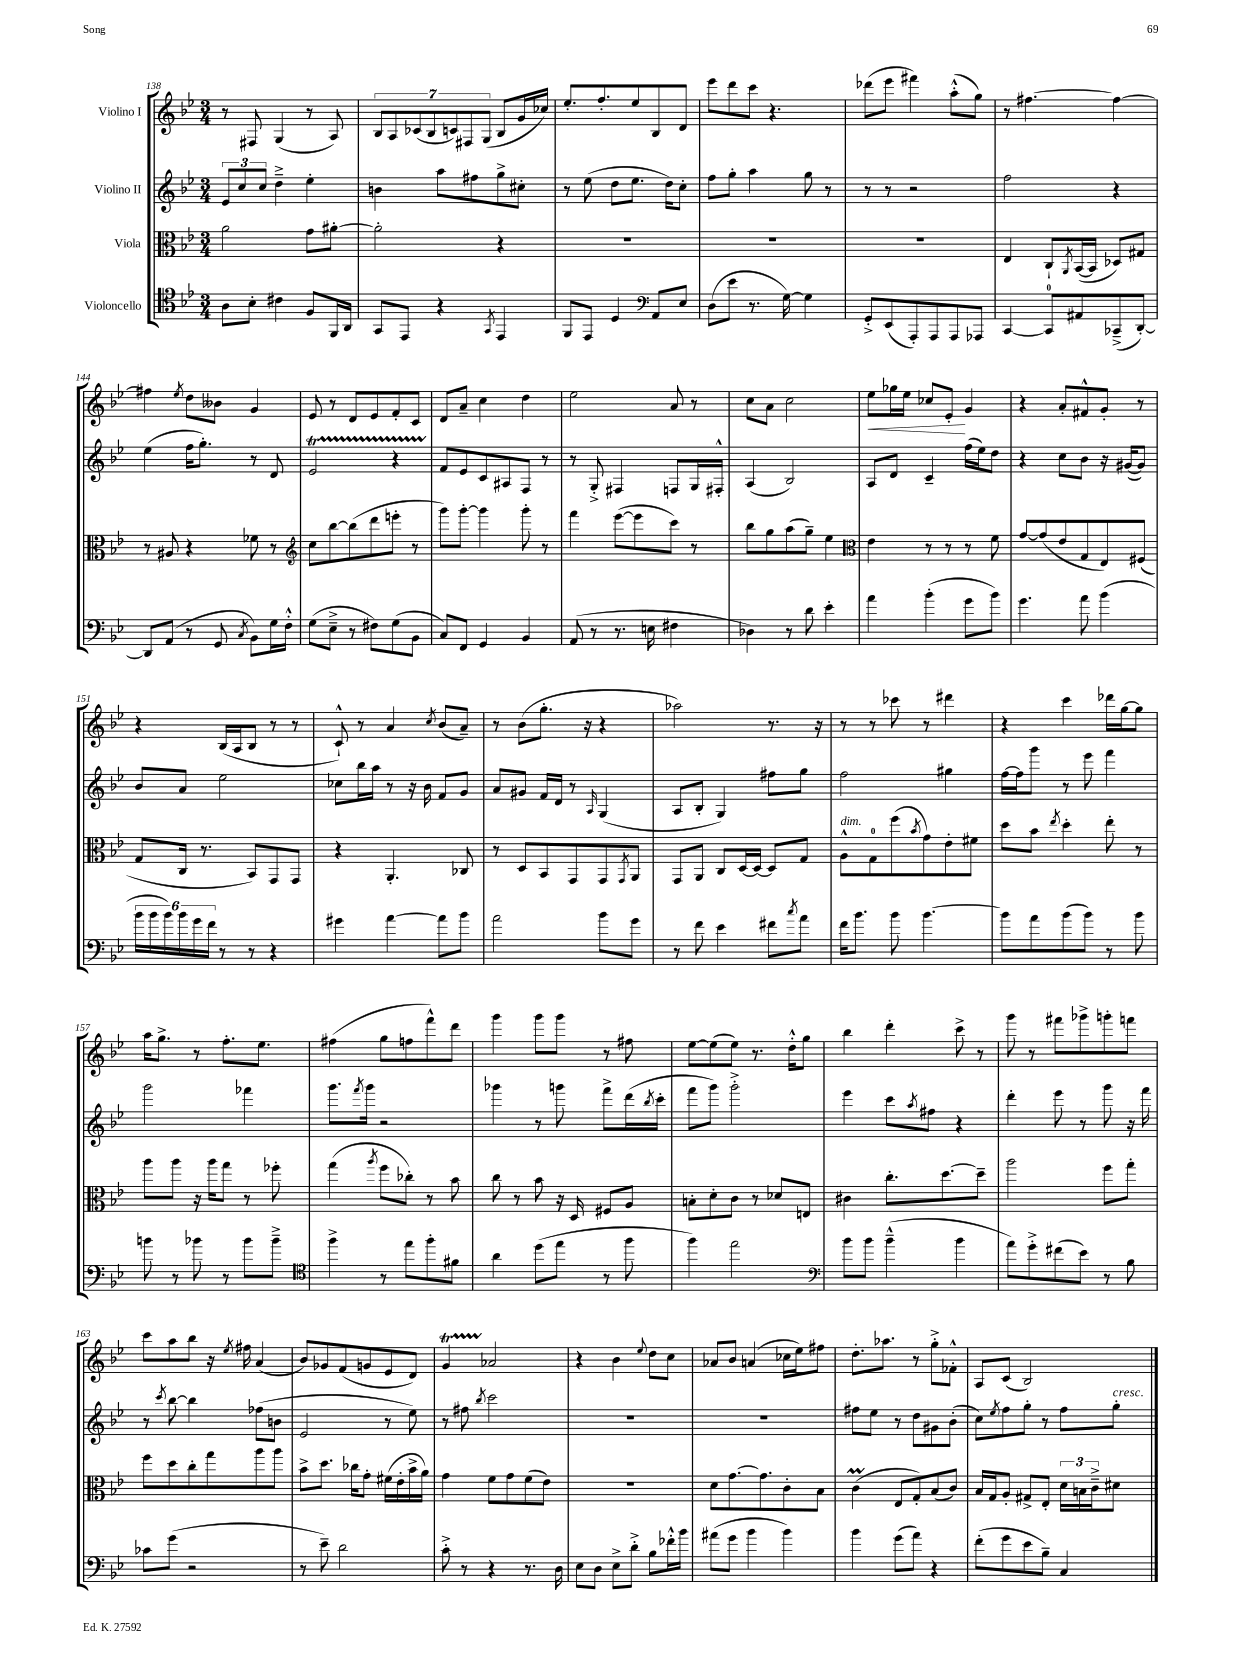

**kern	**kern	**kern	**kern
*staff4	*staff3	*staff2	*staff1
*clefC4	*clefC3	*clefG2	*clefG2
*k[b-e-]	*k[b-e-]	*k[b-e-]	*k[b-e-]
*M3/4	*M3/4	*M3/4	*M3/4
8A	2a	12e-	8r
.	.	12cc	.
8B-'	.	.	8F#
.	.	12cc	.
4c#	.	4dd~^	(4G
8F	8g	4ee-'	8r
16FF	[8a#'	.	8A)
16AA	.	.	.
=	=	=	=
8GG	2a#']	4b	14B-
.	.	.	14A
8EE-	.	.	.
.	.	.	(14c-
.	.	.	14B-
4r	.	8aa	.
.	.	.	14c)
.	.	.	14F#
.	.	8ff#	.
.	.	.	(14G
8qGG	.	.	.
4EE-	4r	8gg^	8B-
.	.	8cc#'	16g
.	.	.	16cc-)
=	=	=	=
8FF	2.r	8r	8.ee-'
8EE-	.	(8ee-	.
.	.	.	8.ff'
4D	.	8dd	.
.	.	8.ee-	8ee-
*clefF4	*	*	*
8AA	.	.	8B-
.	.	16dd)	.
8E-	.	8cc'	8d
=	=	=	=
(8D	2.r	8ff	8eee-
8e-	.	8gg'	8ddd
8.r	.	4aa	8ccc
.	.	.	4.r
[16G)	.	.	.
4G]	.	8gg	.
.	.	8r	.
=	=	=	=
8GG'^	2.r	8r	(8ddd-
(8EE-	.	8r	8eee-
8AAA')	.	2r	4fff#)
8AAA	.	.	.
8AAA	.	.	(8aa'^^
8AAA-	.	.	8gg)
=	=	=	=
[4CC	4E-	2ff	8r
.	.	.	[4.ff#
8CC]	8C`	.	.
.	8qAA	.	.
8AA#	([16BB-	.	.
.	16BB-]	.	.
(8CC-~^	8D-)	4r	4ff#_
[8DD')	8G#	.	.
=	=	=	=
8DD]	8r	(4ee-	4ff#]
(8AA	8A#	.	.
.	.	.	8qee-
8r	4r	16ff	8dd
.	.	8.gg')	.
8GG	.	.	8b--
8qC	.	.	.
8BB-)	8f-	8r	4g
16G	8r	8d	.
16F'^^	.	.	.
=	=	=	=
*	*clefG2	*	*
(8G	8cc	2e-	8e-
8E-~^	[8bb-	.	8r
8r	(8bb-]	.	8d
8F#)	8ddd	.	8e-
(8G	8eee'	4r	8f'
8BB-	8r	.	8c
=	=	=	=
8C)	8ggg)	8f	8d
8FF	[8ggg'	8e-	8a~
4GG	4ggg]	8c	4cc
.	.	8A#	.
4BB-	8ggg'	8F	4dd
.	8r	8r	.
=	=	=	=
(8AA	4fff	8r	2ee-
8r	.	8G'^	.
8.r	([8eee-	4F#	.
.	8eee-]	.	.
16E	.	.	.
4F#	8ccc)	8F	8a
.	8r	16G	8r
.	.	16F#'^^	.
=	=	=	=
4D-)	8bb-	(4A	8cc
.	8gg	.	8a
8r	(8aa	2B-)	2cc
8d	8gg~)	.	.
4e-'	4ee-	.	.
=	=	=	=
*	*clefC3	*	*
4a	4e-	8A	8ee-
.	.	8d	16gg-
.	.	.	16ee-
(4b-'	8r	4c~	8cc-
.	8r	.	8e-'
8g	8r	(16ff	4g
.	.	16ee-)	.
8b-)	8f	8dd	.
=	=	=	=
4.g	[8g	4r	4r
.	(8g]	.	.
.	8e-	8cc	8a'
8a	8G	8b-	8f#^^
(4b-	8E-)	16r	8g'
.	.	([16g#	.
.	(8F#	8g#])	8r
=	=	=	=
24b-	8G	8b-	4r
24b-	.	.	.
24b-)	.	.	.
24b-	16C	8a	.
24g	.	.	.
.	8.r	.	.
24f	.	.	.
8r	.	2ee-	(16B-
.	.	.	16A
8r	8BB-)	.	8B-
4r	8GG	.	8r
.	8GG	.	8r
=	=	=	=
4g#	4r	8cc-	8c`^^)
.	.	16bb-	8r
.	.	16aa	.
[4a	4.AA'	8r	4a
.	.	16r	.
.	.	16b-	.
.	.	.	8qcc
8a]	.	8f	(8b-
8b-	8C-	8g	8a~)
=	=	=	=
2a	8r	8a	8r
.	8D	8g#	(8b-
.	8BB-	16f	8.gg'
.	.	16d	.
.	8GG	8r	.
.	.	.	16r
.	.	16qqA	.
8b-	8GG	(4G	4r
.	8qGG	.	.
8g	8AA	.	.
=	=	=	=
8r	8GG	8A	2aa-)
8f	8AA	8B-'	.
4e-	8C	4G)	.
.	[16D	.	.
.	16D_	.	.
8f#	8D]	8ff#	8.r
8qcc	.	.	.
8a	8G	8gg	.
.	.	.	16r
=	=	=	=
16f	8A^^	2ff	8r
8.b-	.	.	.
.	8G	.	8r
8b-	(8ff	.	8ccc-
.	8qb-	.	.
[4.b-	8g)	.	8r
.	8e-'	4gg#	4ddd#
.	8f#	.	.
=	=	=	=
8b-]	8dd	[16ff	4r
.	.	16ff]	.
8a	8b-	8ggg	.
.	8qee-	.	.
(8b-	4dd'	8r	4ccc
8b-)	.	8eee-	.
8r	8ee-'	4fff	16ddd-
.	.	.	[16gg
8b-	8r	.	8gg]
=	=	=	=
8b	8aa	2ggg	16aa
.	.	.	8.gg^
8r	8aa	.	.
8b-	16r	.	8r
.	16aa	.	.
8r	8gg	.	8.ff'
8b-	8r	4fff-	.
.	.	.	8.ee-
8b-~^	8ff-'	.	.
=	=	=	=
*clefC4	*	*	*
4ff^	(4gg	8.ggg	(4ff#
.	.	8qfff	.
.	.	16ggg	.
.	8qaa	.	.
8r	8ff	2r	8gg
8ee-	8cc-')	.	8ff
8ff'	8r	.	8fff^^)
8f#	8b-	.	8ddd
=	=	=	=
4a	8cc	4ggg-	4ggg
.	8r	.	.
(8dd	8b-	8r	8ggg
8ee-	16r	8ggg	8ggg
.	16D	.	.
8r	8F#	8fff^	8r
8ff	8A	(16ddd	8ff#
.	.	8qbb-	.
.	.	16ccc'	.
=	=	=	=
4ff)	8B'	8fff	[8ee-
.	8d'	8ggg)	(8ee-]
2ee-	8c	2ggg'^	8ee-)
.	8r	.	8.r
.	8d-	.	.
.	.	.	16dd'^^
.	8E	.	8gg
=	=	=	=
*clefF4	*	*	*
8b-	4c#	4eee-	4bb-
8b-	.	.	.
(4b-~^^	8.cc'	8ccc	4ddd'
.	.	8qaa	.
.	.	8ff#	.
.	[8.dd	.	.
4b-	.	4r	8ccc^
.	8dd~]	.	8r
=	=	=	=
8a)	2aa	4ddd'	8ggg
8g'^	.	.	8r
(8f#	.	8eee-	8fff#
8e-)	.	8r	8ggg-^
8r	8ff	8ggg	8ggg'
8B-	8gg'	16r	8fff
.	.	16fff	.
=	=	=	=
8c-	8ff	8r	8ccc
.	.	8qccc	.
(8g	8dd	[8bb-	8aa
2r	8cc'	4bb-]	8bb-
.	8gg	.	16r
.	.	.	8qee-
.	.	.	16ff#
.	8aa	(8ff-	(4a
.	8aa	8b	.
=	=	=	=
8r	8b-^	2e-	8b-)
8e-~)	8.dd	.	8g-
2d	.	.	(8f
.	16cc-	.	.
.	8g'	.	8g
.	(16f#	8r	8e-
.	16e-'	.	.
.	16b-^	8ee-)	8d)
.	16a)	.	.
=	=	=	=
8c'^	4g	8r	4g
8r	.	8ff#	.
.	.	8qbb-	.
4r	8f	2ccc	2a-
.	8g	.	.
8.r	(8f	.	.
.	8e-)	.	.
16D	.	.	.
=	=	=	=
8E-	2.r	2.r	4r
8D	.	.	.
8E-^	.	.	4b-
8d'^	.	.	.
.	.	.	8qqee-
8B-	.	.	8dd
16f-'^^	.	.	8cc
16b-	.	.	.
=	=	=	=
(8a#	8d	2.r	8a-
8g	[8.g	.	8b-
4b-	.	.	(4a
.	8.g]	.	.
4b-)	8c'	.	16cc-
.	.	.	16ee-)
.	8B-	.	8ff#
=	=	=	=
4b-	(4c	8ff#	8.dd'
.	.	8ee-	.
.	.	.	8.aa-
(8g	8E-	8r	.
8a)	8G')	8dd	8r
4r	(8B-	8g#	8gg'^
.	8c)	(8b-'	8f-'^^
=	=	=	=
(8f'	16B-	8cc)	8A
.	16G	.	.
.	.	8qee-	.
8g	8A'	8ff	(8c
8e-	8G#^	8gg'	2B-)
8B-~)	8E-'	8r	.
4C	24d	8ff	.
.	24B	.	.
.	24c~^	.	.
.	8d#	8gg'	.
==	==	==	==
*-	*-	*-	*-
